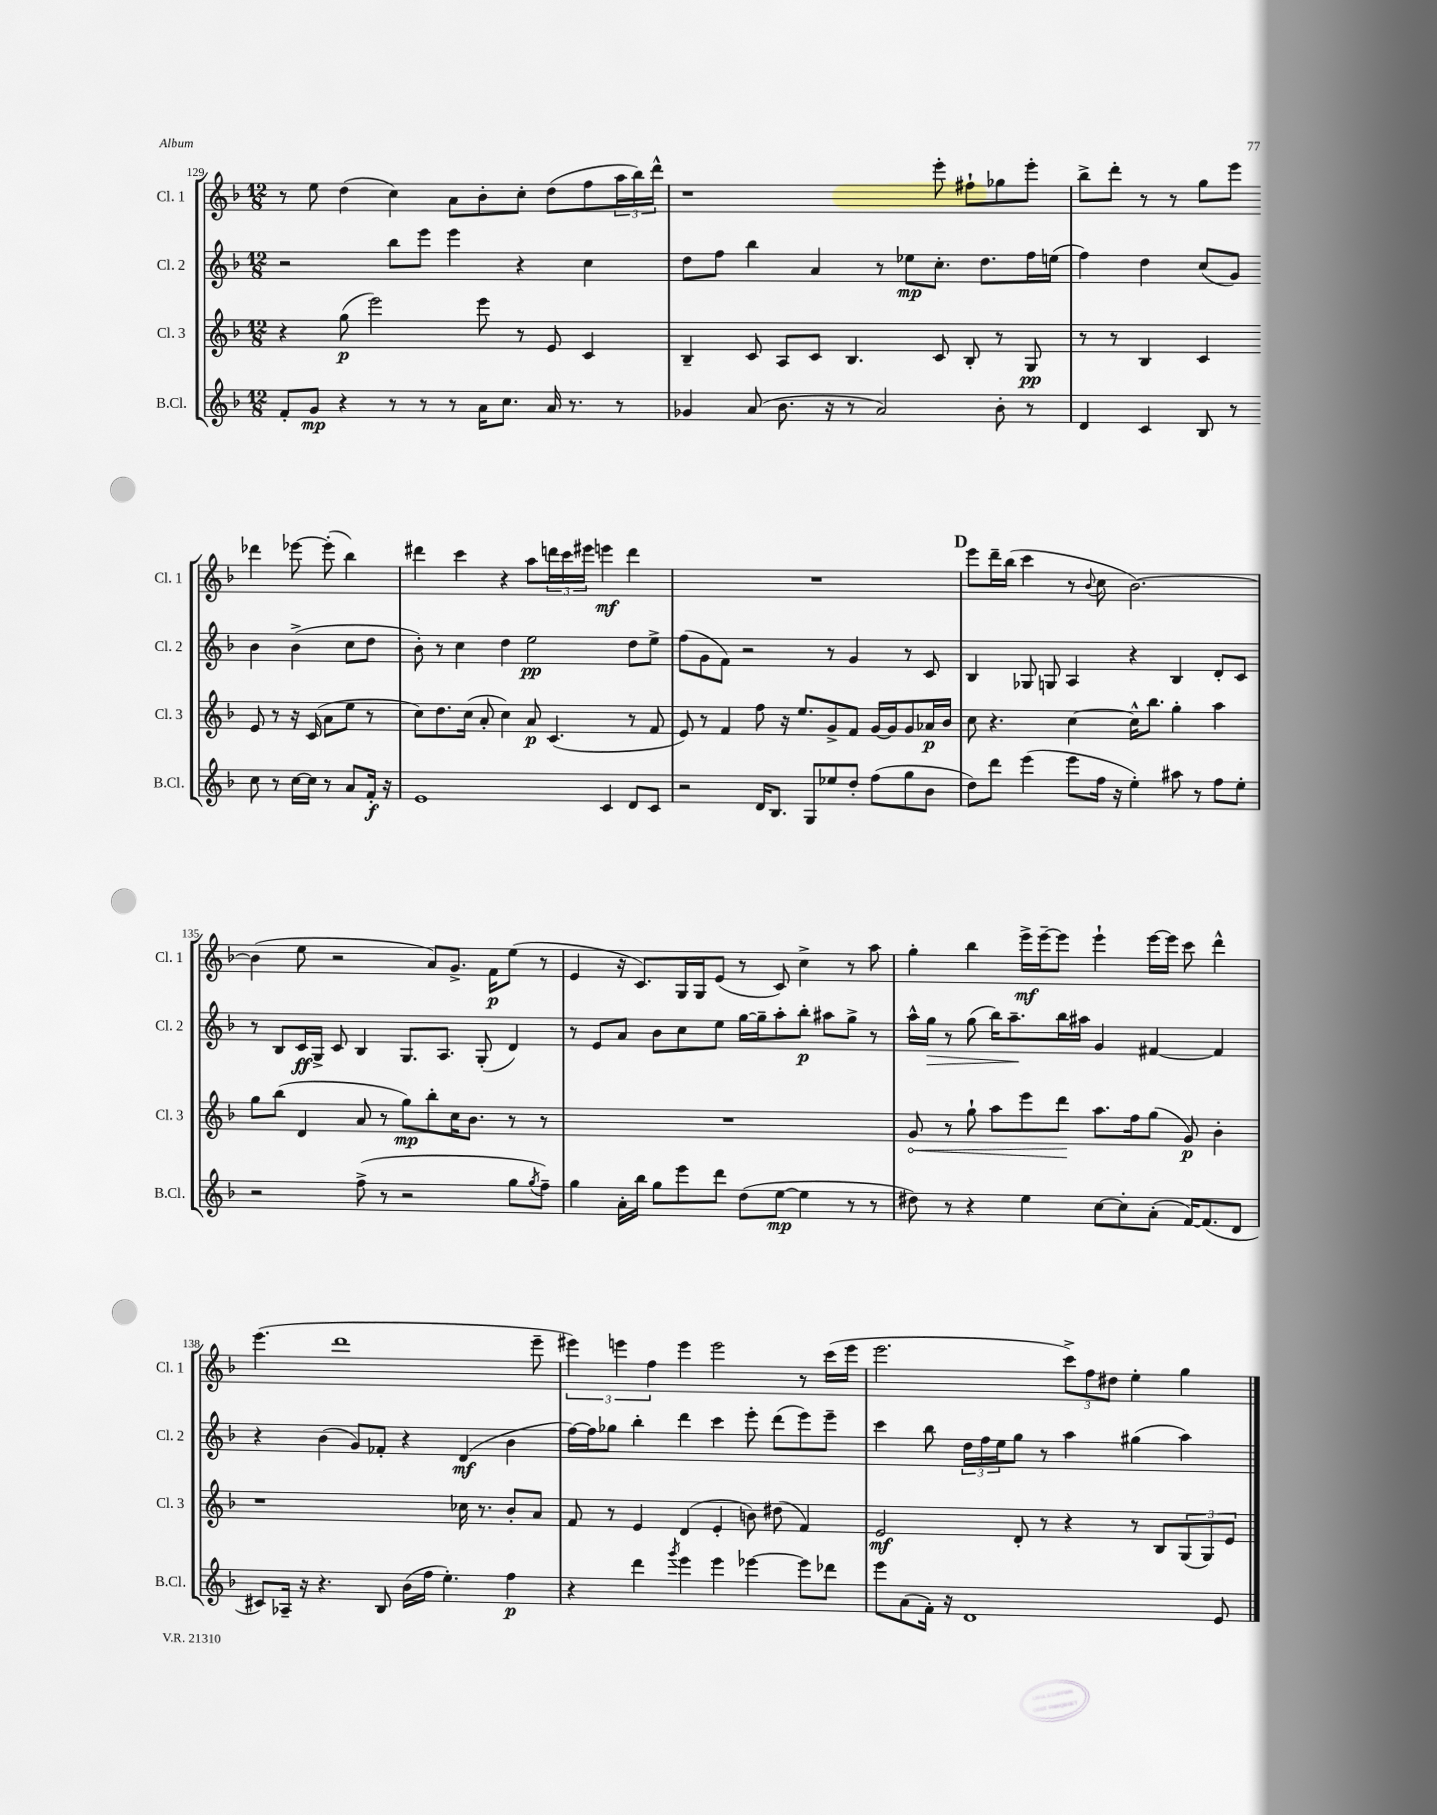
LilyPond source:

<<
\new StaffGroup <<
\new Staff = "s0" \with { instrumentName = "Cl. 1" shortInstrumentName = "Cl. 1" } {
    \clef treble \key f \major \numericTimeSignature \time 12/8
    r8 e''8 d''4( c''4) a'8 bes'8-. c''8-. d''8( f''8 \tuplet 3/2 { a''16 bes''16) d'''16-^ } |
    r1 e'''8-. fis''8-! ges''8 e'''8-. |
    bes''8-> d'''8-. r8 r8 g''8 e'''8 des'''4 ees'''8~ ees'''8-.( bes''4) |
    dis'''4 c'''4 r4 a''8 \tuplet 3/2 { d'''16 c'''16 eis'''16 } e'''4\mf d'''4 |
    R1. |
    \mark \markup { \bold "D" } e'''8 d'''16-- bes''16( c'''4 r8 \appoggiatura { bes'8 } c''8 bes'2.~) |
    bes'4( e''8 r2 a'8) g'8.-> f'16\p e''8( r8 |
    e'4 r16 c'8.) g16 g16 e'8( r8 c'8) c''4-> r8 a''8 |
    g''4-. bes''4 e'''16->\mf e'''16~-- e'''8 e'''4-! e'''16~ e'''16 c'''8 d'''4-^ |
    e'''4.( d'''1 e'''8-- |
    \tuplet 3/2 { eis'''4) e'''4 f''4 } e'''4 e'''2 r8 c'''16( e'''16 |
    e'''2. \tuplet 3/2 { c'''8->) f''8 dis''8 } e''4-. g''4 \bar "|." |
}
\new Staff = "s1" \with { instrumentName = "Cl. 2" shortInstrumentName = "Cl. 2" } {
    \clef treble \key f \major \numericTimeSignature \time 12/8
    r2 bes''8 e'''8 e'''4 r4 c''4 |
    d''8 f''8 bes''4 a'4 r8 ees''8\mp c''8.-. d''8. f''16 e''16( |
    f''4) d''4 c''8( g'8) bes'4 bes'4->( c''8 d''8 |
    bes'8-.) r8 c''4 d''4 e''2\pp d''8 e''8-> |
    f''8( g'8 f'8) r2 r8 g'4 r8 c'8 |
    \mark \markup { \bold "D" } bes4 ges8 g8 a4 r4 bes4 d'8-. c'8 |
    r8 bes8 c'16\ff g16-> c'8 bes4 g8. a8. g8-.( d'4) |
    r8 e'8 a'8 bes'8 c''8 e''8 g''16~ g''16-- a''8-. bes''8-.\p ais''8 g''8-> r8 |
    a''16-^ g''16\> r8 g''8( bes''16) a''8.--\! bes''16 ais''16 g'4 fis'4~ fis'4 |
    r4 bes'4( g'8) fes'8-. r4 d'4\mf( bes'4 |
    f''16~) f''16 ges''8 bes''4-. d'''4 c'''4 e'''8-. d'''8( e'''8) e'''8-- |
    c'''4 bes''8 \tuplet 3/2 { d''16 f''16 e''16 } g''8 r8 a''4 gis''4( a''4) \bar "|." |
}
\new Staff = "s2" \with { instrumentName = "Cl. 3" shortInstrumentName = "Cl. 3" } {
    \clef treble \key f \major \numericTimeSignature \time 12/8
    r4 g''8\p( e'''2) e'''8 r8 e'8 c'4 |
    bes4-- c'8 a8 c'8 bes4. c'8 bes8-. r8 g8\pp |
    r8 r8 bes4 c'4 e'8 r8 r16 c'16( a'8 e''8 r8 |
    c''8) d''8. c''16( a'8-. c''4) a'8\p c'4.( r8 f'8 |
    e'8) r8 f'4 f''8 r16 e''8. g'8-> f'8 g'16~ g'16 g'8 aes'16\p bes'16 |
    \mark \markup { \bold "D" } c''8 r4. c''4~ c''16-^ bes''8. g''4-. a''4 |
    g''8 bes''8( d'4 a'8 r8 g''8\mp) bes''8-. c''16 bes'8. r8 r8 |
    R1. |
    \once \override Hairpin.circled-tip = ##t g'8\< r8 g''8-! a''8 e'''8 d'''8\! a''8. f''16 g''8( g'8\p) bes'4-. |
    r1 ces''16 r8. bes'8-. a'8 |
    f'8 r8 e'4 d'4( e'4-. b'8) dis''8( f'4) |
    e'2\mf d'8-. r8 r4 r8 bes8 \tuplet 3/2 { g8( g8) e'8 } \bar "|." |
}
\new Staff = "s3" \with { instrumentName = "B.Cl." shortInstrumentName = "B.Cl." } {
    \clef treble \key f \major \numericTimeSignature \time 12/8
    f'8-. g'8\mp r4 r8 r8 r8 a'16 c''8. a'16 r8. r8 |
    ges'4 a'8( bes'8. r16 r8 a'2) bes'8-. r8 |
    d'4 c'4 bes8 r8 c''8 r8 c''16~ c''16 r8 a'8 f'16-.\f r16 |
    e'1 c'4 d'8 c'8 |
    r2 d'16 bes8. g8 ees''8 d''8-. f''8( g''8 bes'8 |
    \mark \markup { \bold "D" } d''8) d'''8 e'''4( e'''8 f''16 r16 e''4-.) ais''8 r8 f''8 e''8-. |
    r2 f''8->( r8 r2 g''8 \acciaccatura { g''8 } f''8--) |
    g''4 a'16-. bes''16 g''8 e'''8 d'''8 d''8( e''8~\mp e''4 r8 r8 |
    dis''8) r8 r4 e''4 c''8~ c''8-. a'8-.( f'16~) f'8.( d'8 |
    cis'8) aes16-- r16 r4. bes8 bes'16( f''16 e''4.-.) f''4\p |
    r4 d'''4 \acciaccatura { g'''8 } e'''4 e'''4 ees'''4~ ees'''8 des'''8 |
    e'''8 a'8( f'16-.) r16 d'1 e'8 \bar "|." |
}
>>
>>
\layout { \context { \Score currentBarNumber = #129 } }
